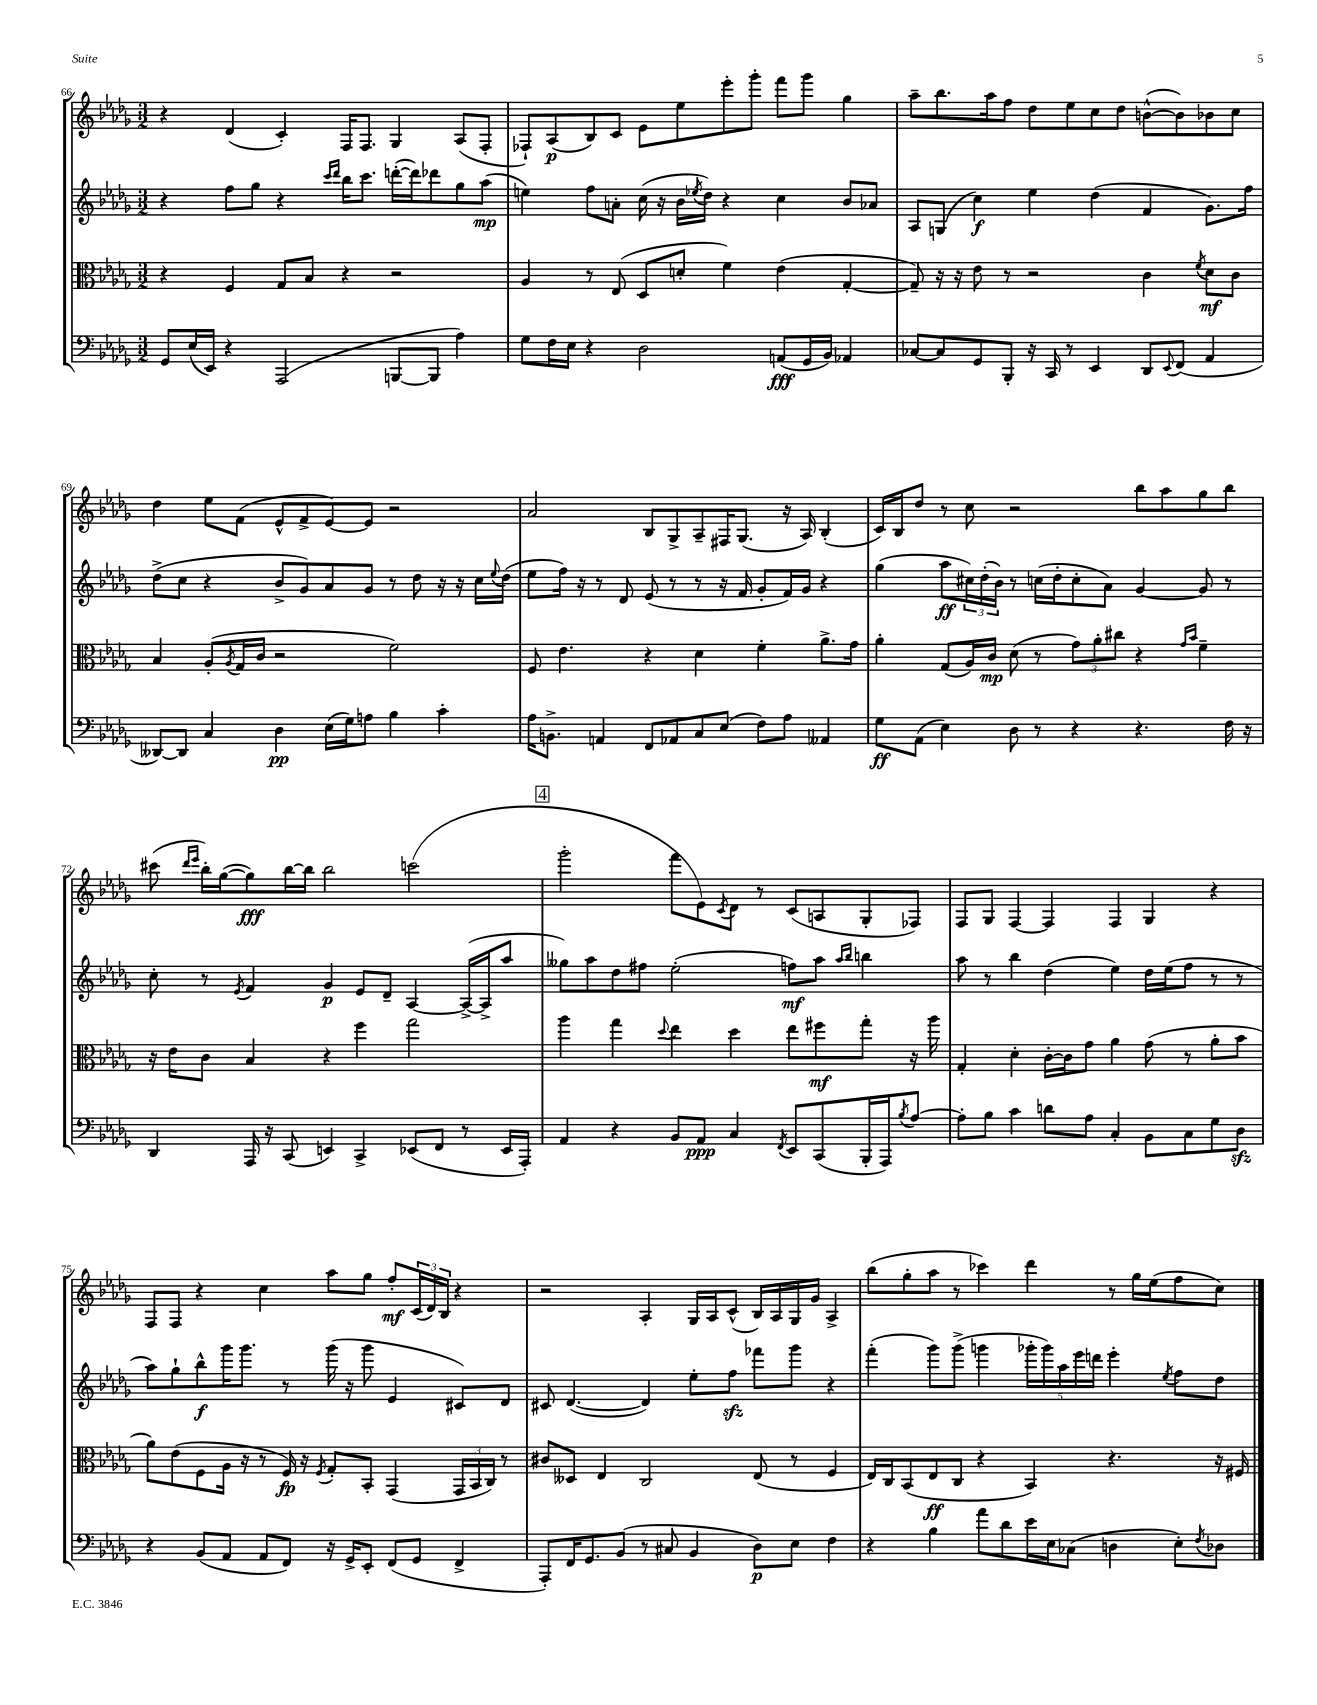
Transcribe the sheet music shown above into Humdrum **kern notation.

**kern	**kern	**kern	**kern
*staff4	*staff3	*staff2	*staff1
*clefF4	*clefC3	*clefG2	*clefG2
*k[b-e-a-d-g-]	*k[b-e-a-d-g-]	*k[b-e-a-d-g-]	*k[b-e-a-d-g-]
*M3/2	*M3/2	*M3/2	*M3/2
8GG-	4r	4r	4r
(16E-	.	.	.
16EE-)	.	.	.
4r	4F	8ff	(4d-
.	.	8gg-	.
(2AAA-	8G-	4r	4c')
.	8B-	.	.
.	.	16qqccc	.
.	.	16qqddd-	.
.	4r	16bb-	16F
.	.	8.ccc	8.F
[8BBB	2r	([16ddd'	4G-
.	.	16ddd])	.
8BBB]	.	8ddd-	.
4A-)	.	8gg-	(8A-
.	.	(8aa-	8F'
=	=	=	=
8G-	4A-	4ee)	8F-`)
16F	.	.	(8A-
16E-	.	.	.
4r	8r	8ff	8B-)
.	(8E-	8a'	8c
2D-	8D-	(16cc	8e-
.	.	16r	.
.	8d'	16b-	8ee-
.	.	8qee-	.
.	.	16dd-)	.
.	4f)	4r	8eee-'
.	.	.	8ggg-'
(8AA	(4e-	4cc	8fff
16GG-	.	.	8ggg-
16BB-)	.	.	.
4AA-	[4G-'	8b-	4gg-
.	.	8a-	.
=	=	=	=
[8C-	8G-~])	8A-	8aa-~
8C-]	16r	(8G	8.bb-
.	16r	.	.
8GG-	8e-	4cc)	.
.	.	.	16aa-
8BBB-'	8r	.	8ff
16r	2r	4ee-	8dd-
16CC	.	.	.
8r	.	.	8ee-
4EE-	.	(4dd-	8cc
.	.	.	8dd-
8DD-	4c	4f	([8b^^
8qqEE-	.	.	.
(8FF	.	.	8b])
.	8qf	.	.
4AA-	8d-	8.g-)	8b-
.	8c	.	8cc
.	.	16ff	.
=	=	=	=
[8DD--)	4B-	(8dd-^	4dd-
8DD--]	.	8cc	.
4C	(8A-'	4r	8ee-
.	8qA-	.	.
.	16G-	.	(8f
.	16c	.	.
4D-	2r	8b-^	8e-^^
.	.	8g-)	8f^
(16E-	.	8a-	[8e-)
16G-)	.	.	.
8A	.	8g-	8e-]
4B-	2f)	8r	2r
.	.	8dd-	.
4c'	.	16r	.
.	.	16r	.
.	.	16cc	.
.	.	8qqee-	.
.	.	(16dd-	.
=	=	=	=
16A-	8F	8ee-	2a-
8.BB^	.	.	.
.	4.e-	16ff)	.
.	.	16r	.
4AA	.	8r	.
.	.	8d-	.
8FF	4r	(8e-	8B-
8AA-	.	8r	8G-^
8C	4d-	8r	8A-~
(8E-	.	16r	16F#
.	.	16f	(8.G-
8F)	4f'	8g-'	.
8A-	.	16f)	16r
.	.	16g-	16A-)
4AA--	8.a-^	4r	(4B-'
.	16g-	.	.
=	=	=	=
8G-	4a-'	(4gg-	16c)
.	.	.	16B-
(8AA-	.	.	8dd-
4E-)	(8G-	8aa-	8r
.	16A-)	24cc#)	8cc
.	.	(24dd-'	.
.	16c	.	.
.	.	24b-)	.
8D-	(8d-	8r	2r
8r	8r	(16cc	.
.	.	16dd-'	.
4r	12g-)	8cc'	.
.	12a-'	.	.
.	.	8a-)	.
.	12cc#	.	.
4.r	4r	[4g-	8bb-
.	.	.	8aa-
.	16qqg-	.	.
.	16qqb-	.	.
.	4f~	8g-]	8gg-
16F	.	8r	8bb-
16r	.	.	.
=	=	=	=
4DD-	16r	8cc'	(8ccc#
.	16e-	.	.
.	.	.	16qqddd-
.	.	.	16qqeee-
.	8c	8r	16bb-')
.	.	.	([16gg-
.	.	8qe-	.
16AAA-	4B-	4f	8gg-])
16r	.	.	.
(8CC	.	.	[16bb-
.	.	.	16bb-]
4EE)	4r	4g-	2bb-
4CC^	4ff	8e-	.
.	.	8d-~	.
(8EE-	2gg-	[4A-	(2ccc
8FF	.	.	.
8r	.	(16A-^_	.
.	.	16A-^]	.
16EE-	.	8aa-	.
16AAA-')	.	.	.
=	=	=	=
4AA-	4aa-	8gg--)	2ggg-'
.	.	8aa-	.
4r	4gg-	8dd-	.
.	.	8ff#	.
.	8qqdd-	.	.
8BB-	4ee-	(2ee-'	8fff
8AA-	.	.	8e-)
.	.	.	8qc
4C	4dd-	.	8d-
.	.	.	8r
8qFF	.	.	.
8EE-	8ee-	8ff)	(8c
(8CC	8ff#	8aa-	8A
.	.	16qqaa-	.
.	.	16qqbb-	.
16BBB-'	8gg-'	4bb	8G-'
16AAA-)	.	.	.
8qB-	.	.	.
[8A-	16r	.	8F-)
.	16aa-	.	.
=	=	=	=
8A-']	4G-'	8aa-	8F
8B-	.	8r	8G-
4c	4d-'	4bb-	[4F
8d	[16c'	(4dd-	4F]
.	16c]	.	.
8A-	8g-	.	.
4C'	4a-	4ee-)	4F
8BB-	(8g-	16dd-	4G-
.	.	(16ee-	.
8C	8r	8ff	.
8G-	8a-'	8r	4r
8D-	8b-	8r	.
=	=	=	=
4r	8a-)	8aa-)	8F
.	(8e-	8gg-`	8F
(8BB-	8F	8bb-^^	4r
8AA-	16A-	16ggg-	.
.	16r	8.ggg-	.
8AA-	8r	.	4cc
8FF)	16F)	8r	.
.	16r	.	.
.	8qF	.	.
16r	8G-'	(16ggg-	8aa-
16GG-^	.	16r	.
8EE-'	8BB-'	8ggg-	8gg-
(8FF	(4GG-	4e-	8ff'
8GG-	.	.	(24c
.	.	.	24d-)
.	.	.	24B-
4FF^	24GG-	8c#)	4r
.	24BB-	.	.
.	24C)	.	.
.	8r	8d-	.
=	=	=	=
8AAA-')	8c#	8c#	2r
16FF	8D--	([4.d-	.
8.GG-	.	.	.
.	4E-	.	.
(8BB-	.	.	.
8r	2C	4d-])	4A-'
8C#	.	.	.
4BB-	.	8ee-'	16G-
.	.	.	16A-
.	.	8ff	(8c^^
8D-)	(8E-	8fff-	16B-)
.	.	.	16A-
8E-	8r	8ggg-	16G-
.	.	.	16g-
4F	4F	4r	4A-^
=	=	=	=
4r	16E-)	(4fff'	(8bb-
.	16C	.	.
.	(8BB-	.	8gg-'
4B-	8E-	8ggg-)	8aa-
.	8C	(8ggg-^	8r
8a-	4r	4ggg	4ccc-)
8d-	.	.	.
16e-	4BB-)	20ggg-'	4ddd-
.	.	20ggg-)	.
16E-	.	.	.
.	.	20aa-	.
(8C-	.	.	.
.	.	20eee-	.
.	.	20ddd	.
4D	4.r	4eee-'	8r
.	.	.	16gg-
.	.	.	(16ee-
.	.	8qee-	.
8E-')	.	8ff	8ff
8qF	.	.	.
8D-	16r	8dd-	8cc)
.	16F#	.	.
==	==	==	==
*-	*-	*-	*-
